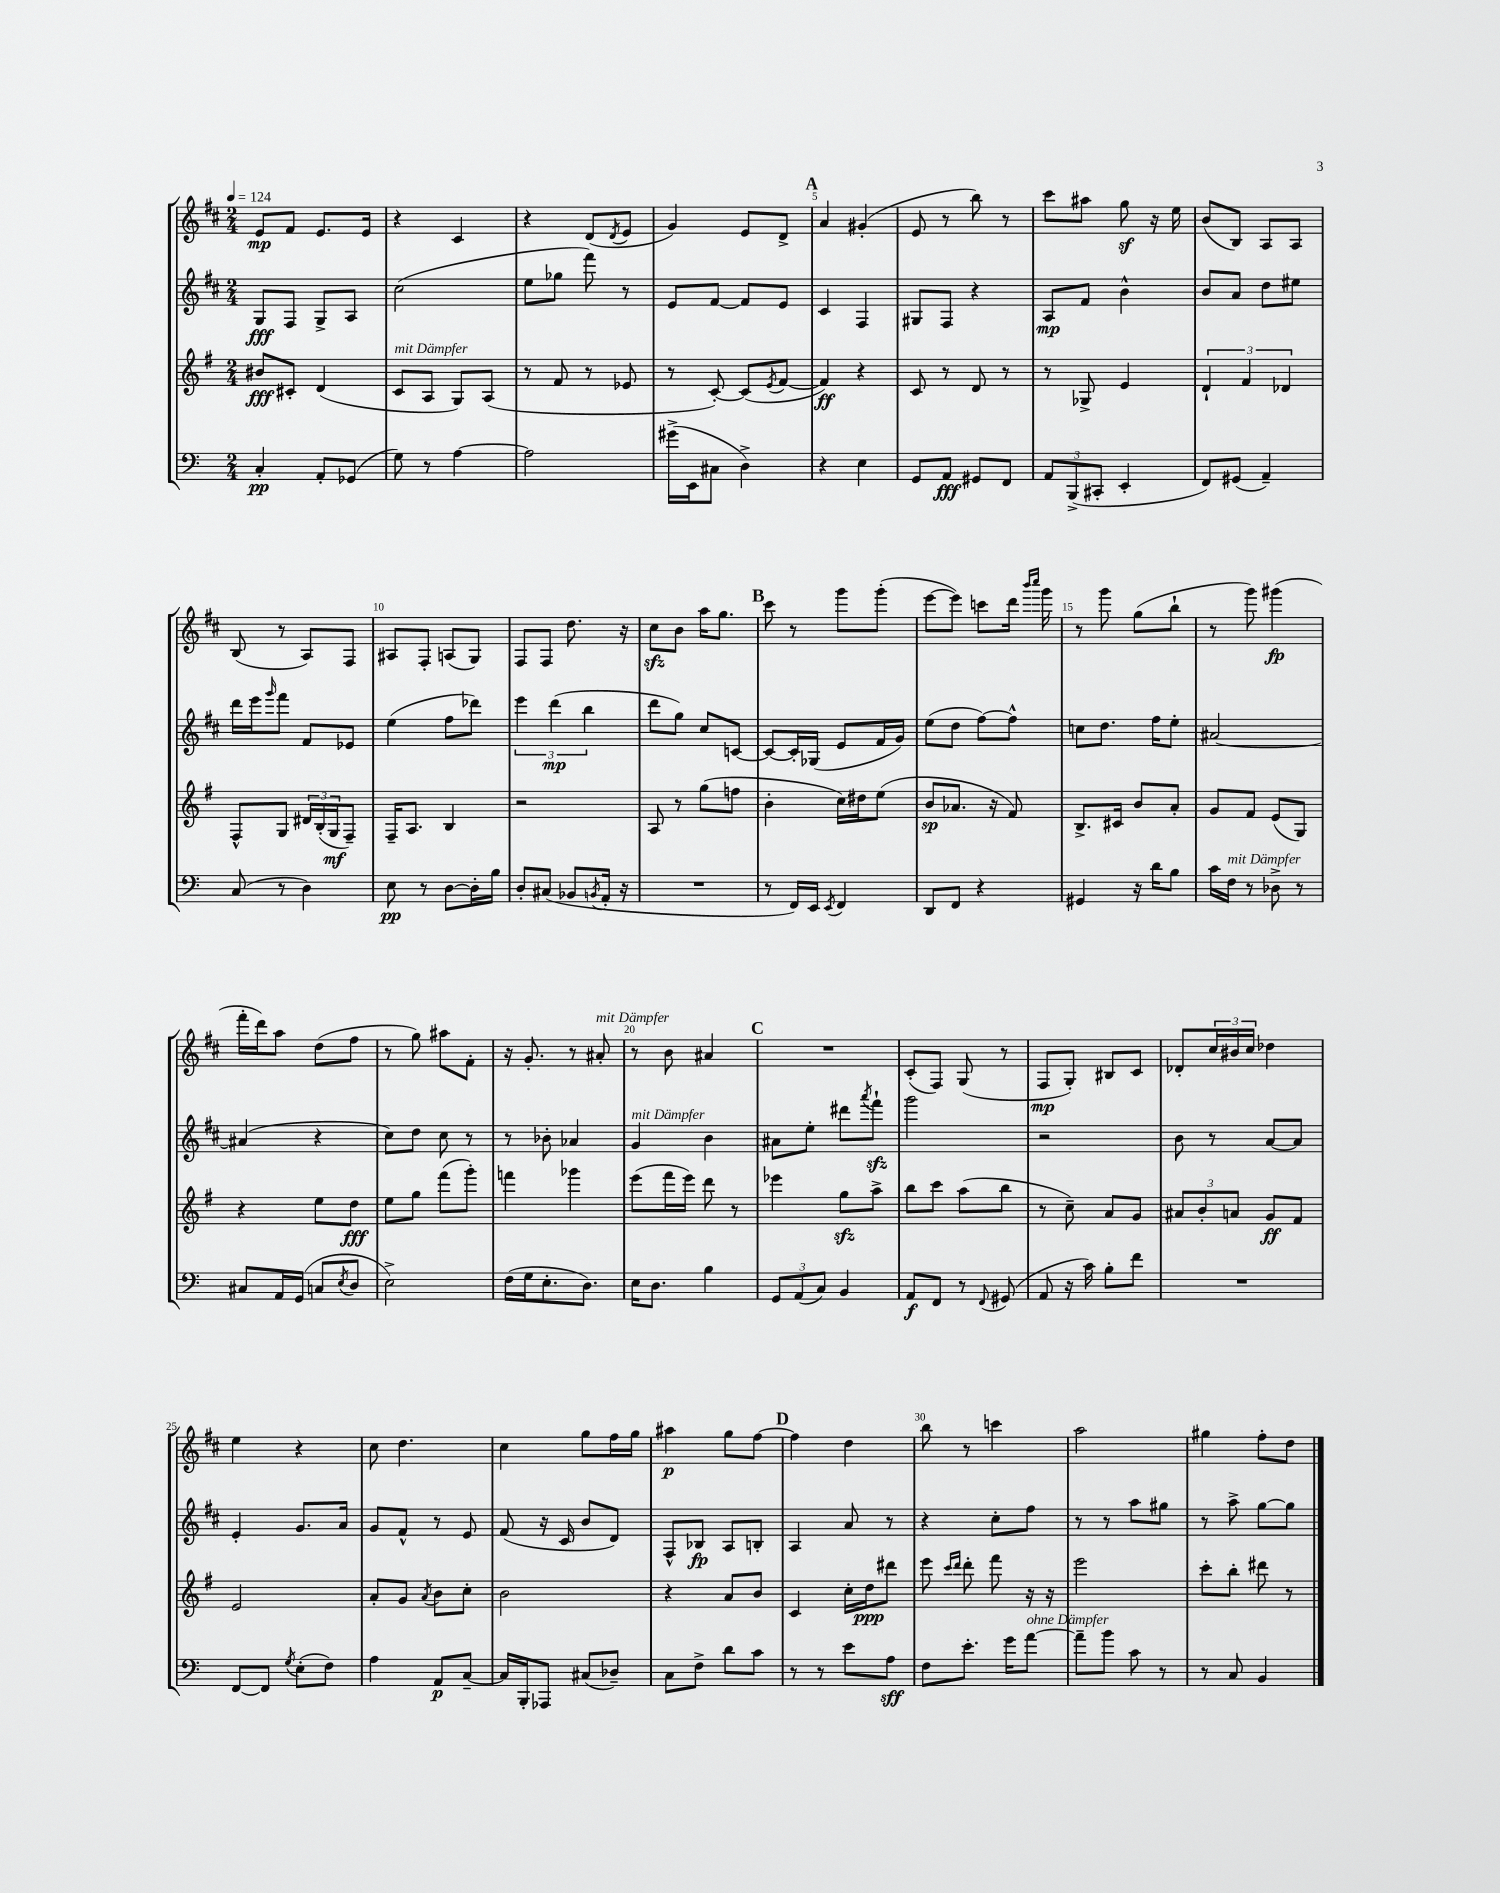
<<
\new StaffGroup <<
\new Staff = "s0" {
    \clef treble \key d \major \numericTimeSignature \time 2/4 \tempo 4 = 124
    e'8\mp fis'8 e'8. e'16 |
    r4 cis'4 |
    r4 d'8( \acciaccatura { d'8 } e'8 |
    g'4) e'8 d'8-> |
    \mark \markup { \bold "A" } a'4 gis'4-.( |
    e'8 r8 b''8) r8 |
    cis'''8 ais''8 g''8\sf r16 e''16 |
    b'8( b8) a8 a8 |
    b8( r8 a8) fis8 |
    ais8 fis8-. a8( g8) |
    fis8 fis8 d''8. r16 |
    cis''8\sfz b'8 a''16 g''8. |
    \mark \markup { \bold "B" } cis'''8 r8 g'''8 g'''8-.( |
    e'''8~ e'''8) c'''8 d'''16 \grace { b'''16 cis''''16 } g'''16 |
    r8 g'''8 g''8( b''8-! |
    r8 g'''8) gis'''4\fp( |
    fis'''16-. d'''16) a''8 d''8( fis''8 |
    r8 g''8) ais''8 fis'8-. |
    r16 g'8.-. r8 ais'8-.^\markup { \italic "mit Dämpfer" } |
    r8 b'8 ais'4 |
    \mark \markup { \bold "C" } R2 |
    cis'8-.( fis8) g8( r8 |
    fis8\mp g8-.) bis8 cis'8 |
    des'8-. \tuplet 3/2 { cis''16 bis'16 cis''16 } des''4 |
    e''4 r4 |
    cis''8 d''4. |
    cis''4 g''8 fis''16 g''16 |
    ais''4\p g''8 fis''8~ |
    \mark \markup { \bold "D" } fis''4 d''4 |
    b''8 r8 c'''4 |
    a''2 |
    gis''4 fis''8-. d''8 \bar "|." |
}
\new Staff = "s1" {
    \clef treble \key d \major \numericTimeSignature \time 2/4
    g8\fff fis8 g8-> a8 |
    cis''2( |
    e''8 ges''8 fis'''8) r8 |
    e'8 fis'8~ fis'8 e'8 |
    \mark \markup { \bold "A" } cis'4 fis4 |
    gis8 fis8 r4 |
    a8\mp fis'8 b'4-^ |
    b'8 a'8 d''8 eis''8 |
    d'''16 e'''16 \grace { g'''16 } fis'''8 fis'8 ees'8 |
    e''4( fis''8 des'''8) |
    \tuplet 3/2 { e'''4 d'''4\mp( b''4 } |
    d'''8 g''8) cis''8 c'8~ |
    \mark \markup { \bold "B" } c'8~ c'16-. ges16( e'8 fis'16 g'16) |
    e''8( d''8 fis''8~) fis''8-^ |
    c''8 d''8. fis''16 e''8-. |
    ais'2~ |
    ais'4( r4 |
    cis''8) d''8 cis''8 r8 |
    r8 bes'8-. aes'4 |
    g'4^\markup { \italic "mit Dämpfer" } b'4 |
    \mark \markup { \bold "C" } ais'8 e''8-. dis'''8 \acciaccatura { a'''8 } fis'''8-!\sfz |
    g'''2 |
    r2 |
    b'8 r8 a'8~ a'8 |
    e'4-. g'8. a'16 |
    g'8 fis'8-^ r8 e'8 |
    fis'8( r16 cis'16 b'8 d'8) |
    fis8-^ bes8\fp a8 b8-. |
    \mark \markup { \bold "D" } a4 a'8 r8 |
    r4 cis''8-. fis''8 |
    r8 r8 a''8 gis''8 |
    r8 a''8-> g''8~ g''8 \bar "|." |
}
\new Staff = "s2" {
    \clef treble \key g \major \numericTimeSignature \time 2/4
    bis'8\fff cis'8-. d'4( |
    c'8^\markup { \italic "mit Dämpfer" } a8 g8) a8( |
    r8 fis'8 r8 ees'8 |
    r8 c'8~-.) c'8( \acciaccatura { e'8 } fis'8~ |
    \mark \markup { \bold "A" } fis'4\ff) r4 |
    c'8 r8 d'8 r8 |
    r8 ges8-> e'4 |
    \tuplet 3/2 { d'4-! fis'4 des'4 } |
    fis8-^ g8 \tuplet 3/2 { dis'16 b16-.( g16\mf } fis8--) |
    fis16-- a8. b4 |
    r2 |
    a8 r8 g''8( f''8 |
    \mark \markup { \bold "B" } b'4-. c''16) dis''16 e''8( |
    b'8\sp aes'8. r16 fis'8) |
    b8.-> cis'16 b'8 a'8-. |
    g'8 fis'8 e'8( g8) |
    r4 e''8 d''8\fff |
    e''8 g''8 fis'''8( g'''8-.) |
    f'''4 ges'''4 |
    e'''8( fis'''16 e'''16) d'''8 r8 |
    \mark \markup { \bold "C" } ees'''4 g''8\sfz a''8-> |
    b''8 c'''8 a''8( b''8 |
    r8 c''8--) a'8 g'8 |
    \tuplet 3/2 { ais'8 b'8-. a'8 } g'8\ff fis'8 |
    e'2 |
    a'8-. g'8 \acciaccatura { a'8 } b'8 c''8-. |
    b'2 |
    r4 a'8 b'8 |
    \mark \markup { \bold "D" } c'4 c''16-. d''16\ppp dis'''8 |
    e'''8 \grace { c'''16 d'''16 } d'''8-. fis'''8 r16 r16 |
    e'''2 |
    c'''8-. b''8-. dis'''8 r8 \bar "|." |
}
\new Staff = "s3" {
    \clef bass \key c \major \numericTimeSignature \time 2/4
    c4-.\pp a,8-. ges,8( |
    g8) r8 a4~ |
    a2 |
    gis'16->( e,16 cis8 d4->) |
    \mark \markup { \bold "A" } r4 e4 |
    g,8 a,8\fff gis,8 f,8 |
    \tuplet 3/2 { a,8 b,,8->( cis,8-. } e,4-. |
    f,8) gis,8( a,4--) |
    c8( r8 d4) |
    e8\pp r8 d8~ d16-. b16 |
    d8-. cis8( bes,8 \acciaccatura { b,8 } a,16-. r16 |
    R2 |
    \mark \markup { \bold "B" } r8 f,16) e,16 \acciaccatura { e,8 } f,4 |
    d,8 f,8 r4 |
    gis,4 r16 d'16 b8 |
    c'16 f16^\markup { \italic "mit Dämpfer" } r8 des8-> r8 |
    cis8 a,16 g,16( c8 \acciaccatura { e8 } d8 |
    e2->) |
    f16( g16 e8.-. d8.) |
    e16 d8. b4 |
    \mark \markup { \bold "C" } \tuplet 3/2 { g,8 a,8( c8) } b,4 |
    a,8\f f,8 r8 \appoggiatura { f,8 } gis,8( |
    a,8 r16 c'16) b8-. f'8 |
    R2 |
    f,8~ f,8 \acciaccatura { g8 } e8-.( f8) |
    a4 a,8\p c8~-- |
    c16 b,,16-. aes,,8 cis8( des8--) |
    c8 f8-> d'8 c'8 |
    \mark \markup { \bold "D" } r8 r8 e'8 a8\sff |
    f8 e'8.-. g'16 a'8~^\markup { \italic "ohne Dämpfer" } |
    a'8-- b'8 c'8 r8 |
    r8 c8 b,4 \bar "|." |
}
>>
>>
\layout { \context { \Score \override BarNumber.break-visibility = ##(#f #t #t) barNumberVisibility = #(every-nth-bar-number-visible 5) } }
